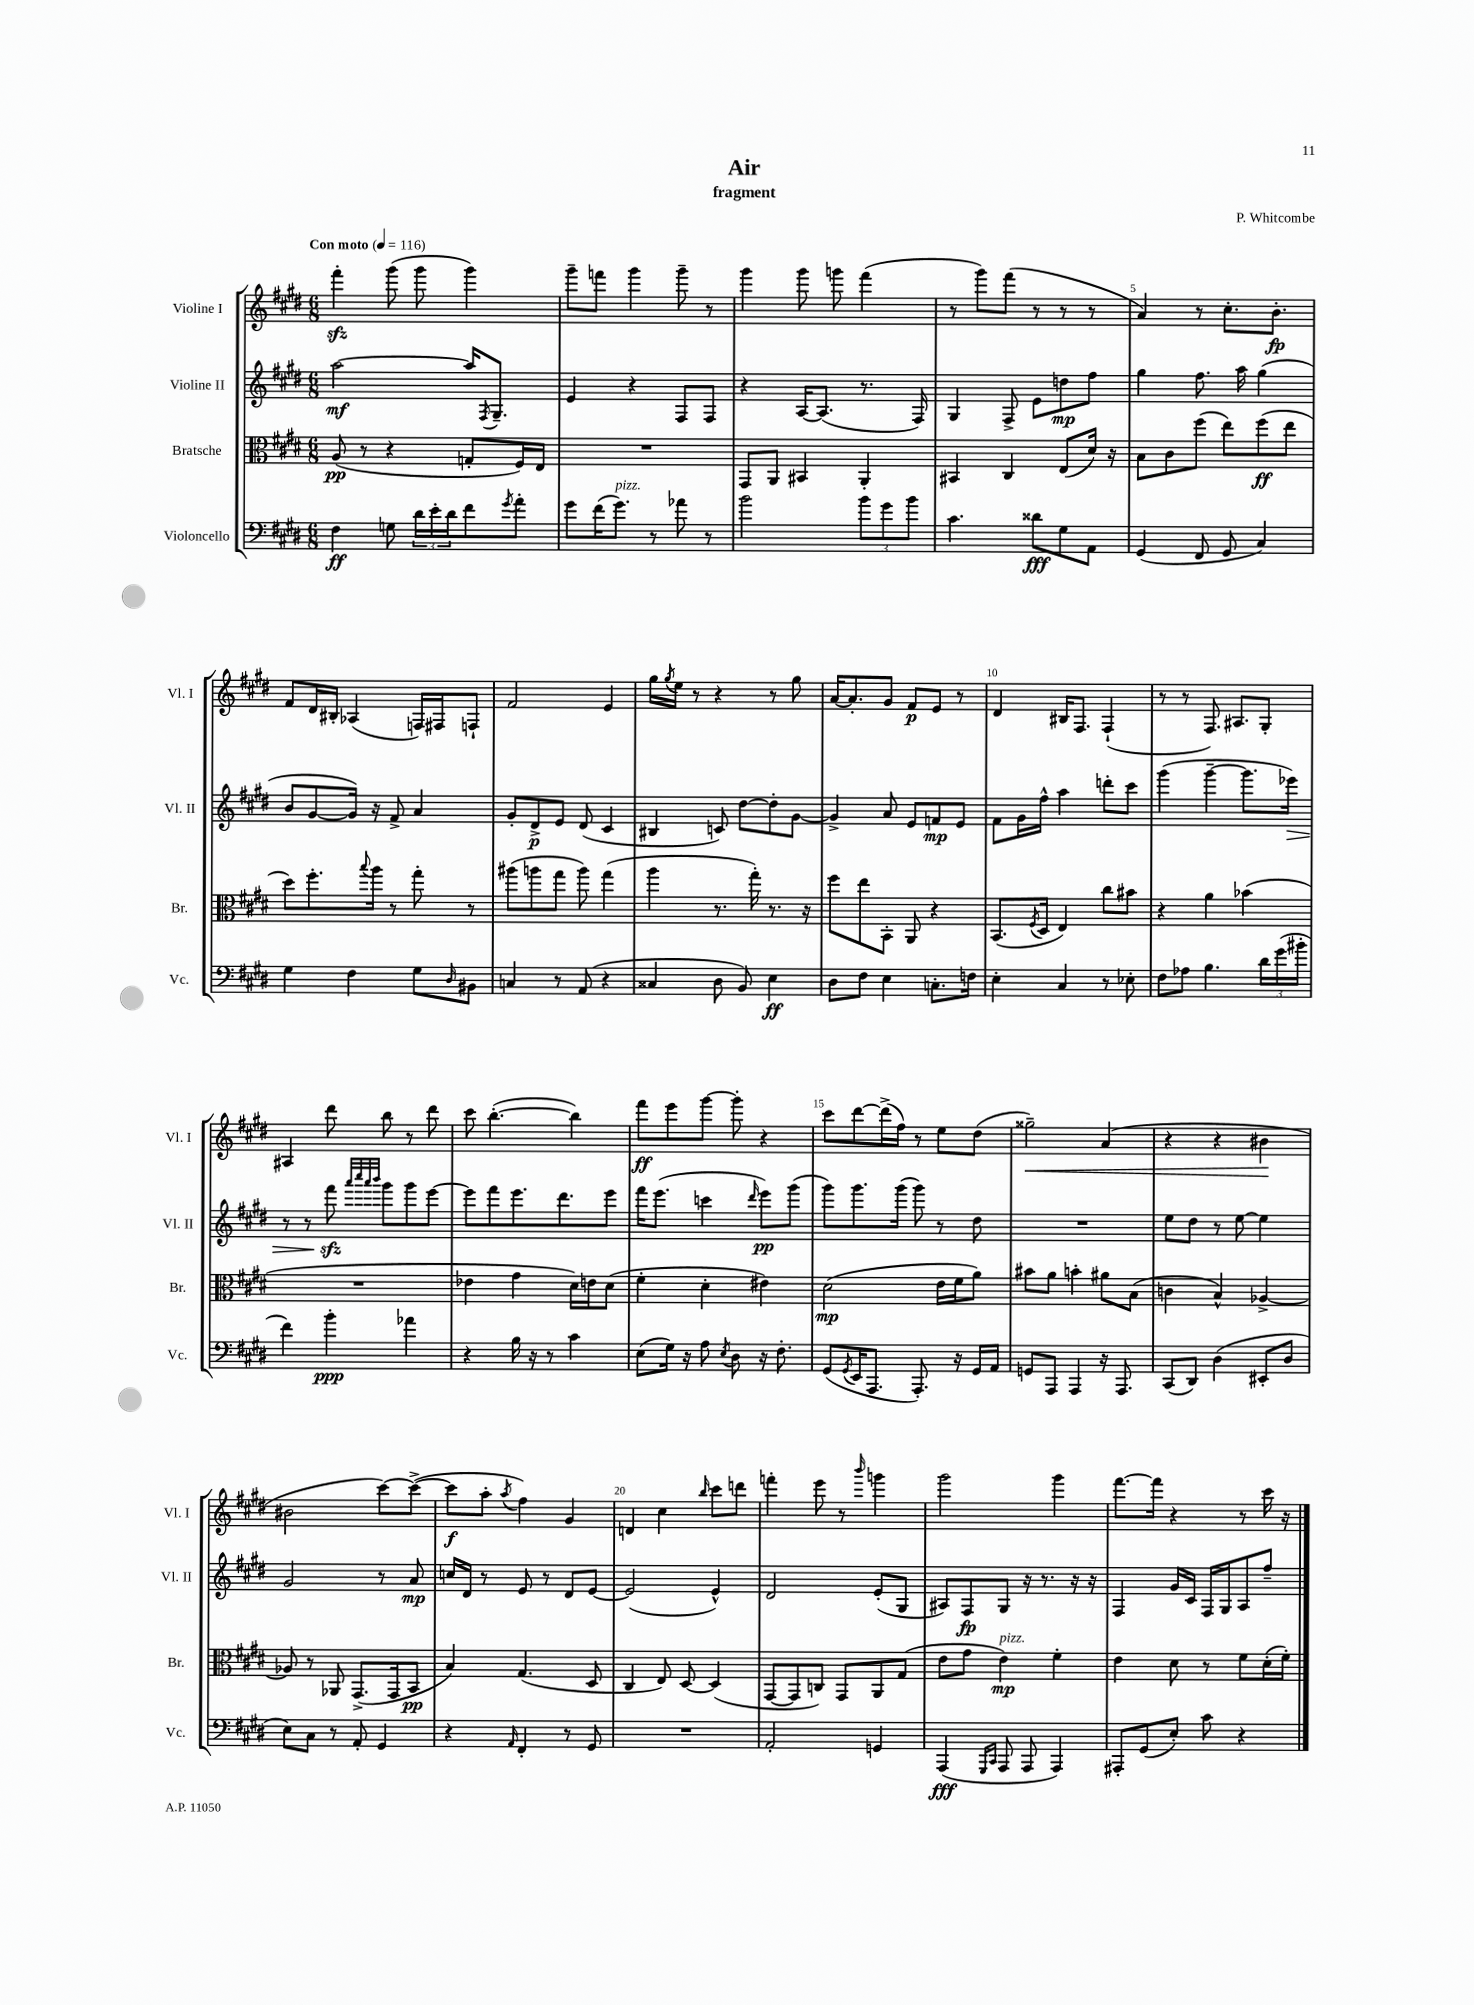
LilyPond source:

\header { title = "Air" composer = "P. Whitcombe" subtitle = "fragment" }
<<
\new StaffGroup <<
\new Staff = "s0" \with { instrumentName = "Violine I" shortInstrumentName = "Vl. I" } {
    \clef treble \key e \major \numericTimeSignature \time 6/8 \tempo "Con moto" 4 = 116
    fis'''4-.\sfz gis'''8( gis'''8 gis'''4) |
    gis'''8-- f'''8 gis'''4 gis'''8-- r8 |
    gis'''4 gis'''8 g'''8 fis'''4( |
    r8 gis'''8) fis'''8( r8 r8 r8 |
    a'4) r8 cis''8.-. b'8.-.\fp |
    fis'8 dis'16 bis16-. aes4( f16) fis16 f8-! |
    fis'2 e'4 |
    gis''16 \acciaccatura { gis''8 } e''16 r8 r4 r8 gis''8 |
    a'16~ a'8.-. gis'8 fis'8\p e'8 r8 |
    dis'4 bis16 fis8. fis4-!( |
    r8 r8 fis8.) ais8. gis8-. |
    ais4 dis'''8 b''8 r8 dis'''8 |
    cis'''8 b''4.~-.( b''4) |
    fis'''8\ff e'''8 gis'''8~ gis'''8-. r4 |
    cis'''8 dis'''8~ dis'''16->( fis''16) r8 e''8 dis''8( |
    gisis''2--\<) a'4( |
    r4 r4 bis'4\! |
    bis'2 cis'''8~) cis'''8~->( |
    cis'''8\f a''8-. \acciaccatura { a''8 } fis''4) gis'4 |
    d'4 cis''4 \grace { b''16 } cis'''8 d'''8 |
    f'''4-. e'''8 r8 \grace { b'''16 } g'''4 |
    gis'''2 gis'''4 |
    fis'''8.~ fis'''16 r4 r8 cis'''16 r16 \bar "|." |
}
\new Staff = "s1" \with { instrumentName = "Violine II" shortInstrumentName = "Vl. II" } {
    \clef treble \key e \major \numericTimeSignature \time 6/8
    a''2~\mf a''16 \acciaccatura { fis8 } gis8.-- |
    e'4 r4 fis8 fis8 |
    r4 a16~ a8.( r8. fis16) |
    gis4 fis8-> e'8 d''8\mp fis''8 |
    gis''4 fis''8. a''16 gis''4( |
    b'8 gis'8~ gis'16) r16 fis'8-> a'4 |
    gis'8-. dis'8->\p e'8 dis'8( cis'4 |
    bis4 c'8) dis''8~ dis''8-. gis'8~ |
    gis'4-> a'8 e'8 f'8\mp e'8 |
    fis'8 gis'16 fis''16-^ a''4 d'''8-. cis'''8 |
    gis'''4( gis'''4~-- gis'''8. ees'''16\>) |
    r8 r8 fis'''8\sfz\! \grace { a'''32 cis''''32 a'''32 b'''32 } gis'''8 gis'''8 e'''8~ |
    e'''8 fis'''8 e'''8. dis'''8. e'''8 |
    fis'''16 e'''8.( c'''4 \grace { dis'''16 } e'''8\pp) gis'''8( |
    gis'''8) gis'''8. gis'''16( gis'''8) r8 dis''8 |
    R2. |
    e''8 dis''8 r8 e''8~ e''4 |
    gis'2 r8 a'8\mp |
    c''16 dis'16 r8 e'8 r8 dis'8 e'8~ |
    e'2( e'4-^) |
    dis'2 e'8-.( gis8 |
    ais8) fis8\fp gis8 r16 r8. r16 r16 |
    fis4 gis'16 cis'16 fis16 gis16 a8 fis''8-- \bar "|." |
}
\new Staff = "s2" \with { instrumentName = "Bratsche" shortInstrumentName = "Br." } {
    \clef alto \key e \major \numericTimeSignature \time 6/8
    a8\pp( r8 r4 g8-. fis16) e16 |
    R2. |
    gis,8 a,8 bis,4 a,4-. |
    bis,4 cis4 e8( dis'16) r16 |
    b8 cis'8 fis''8( e''8) fis''8\ff( e''8 |
    dis''8) fis''8.-. \appoggiatura { b''8 } a''16 r8 gis''8-. r8 |
    ais''8( a''8 gis''8 a''8) gis''4( |
    a''4 r8. gis''16-.) r8. r16 |
    fis''8 e''8 b,8-. a,8 r4 |
    b,8.( \acciaccatura { fis8 } dis16 e4) cis''8 bis'8 |
    r4 a'4 bes'4( |
    R2. |
    ees'4 gis'4 dis'16) e'16 dis'8( |
    fis'4-. dis'4-. eis'4) |
    dis'2\mp( e'16 fis'16 a'8) |
    bis'8 a'8 b'4-. ais'8 b8( |
    c'4 b4-^) aes4~-> |
    aes8 r8 aes,8 gis,8.->( gis,16 b,8\pp |
    b4) gis4.( dis8 |
    cis4 e8) dis8~ dis4( |
    gis,8~ gis,8 c8) gis,8 a,8 gis8( |
    e'8 gis'8 e'4\mp^\markup { \italic "pizz." }) fis'4-. |
    e'4 dis'8 r8 fis'8 dis'16-.( fis'16-.) \bar "|." |
}
\new Staff = "s3" \with { instrumentName = "Violoncello" shortInstrumentName = "Vc." } {
    \clef bass \key e \major \numericTimeSignature \time 6/8
    fis4\ff g8 \tuplet 3/2 { dis'16 e'16-. dis'16 } fis'8 \acciaccatura { gis'8 } a'8-. |
    gis'8 fis'16( gis'8.^\markup { \italic "pizz." }) r8 aes'8 r8 |
    b'2 \tuplet 3/2 { b'8 gis'8 b'8 } |
    cis'4. disis'8\fff gis8 a,8 |
    gis,4( fis,8 gis,8 cis4) |
    gis4 fis4 gis8 \grace { dis16 } bis,8 |
    c4 r8 a,8( r4 |
    cisis4 dis8 b,8) e4\ff |
    dis8 fis8 e4 c8.-. f16 |
    e4-. cis4 r8 ees8-. |
    fis8 aes8 b4. \tuplet 3/2 { dis'16 gis'16( bis'16-. } |
    fis'4) b'4-.\ppp aes'4 |
    r4 b16 r16 r8 cis'4 |
    e8( gis16) r16 a8 \acciaccatura { e8 } dis8 r16 fis8.-. |
    gis,8( \acciaccatura { gis,8 } e,16 a,,8. a,,8.-.) r16 gis,16 a,16 |
    g,8 a,,8 a,,4 r16 a,,8. |
    cis,8( dis,8) dis4( eis,8-. dis8 |
    e8) cis8 r8 a,8-. gis,4 |
    r4 \grace { a,16 } fis,4-. r8 gis,8 |
    R2. |
    a,2-. g,4 |
    a,,4\fff( \grace { gis,,16 cis,16 } a,,8 a,,8 a,,4) |
    ais,,8-. gis,8( e8-.) cis'8 r4 \bar "|." |
}
>>
>>
\layout { \context { \Score \override BarNumber.break-visibility = ##(#f #t #t) barNumberVisibility = #(every-nth-bar-number-visible 5) } }
